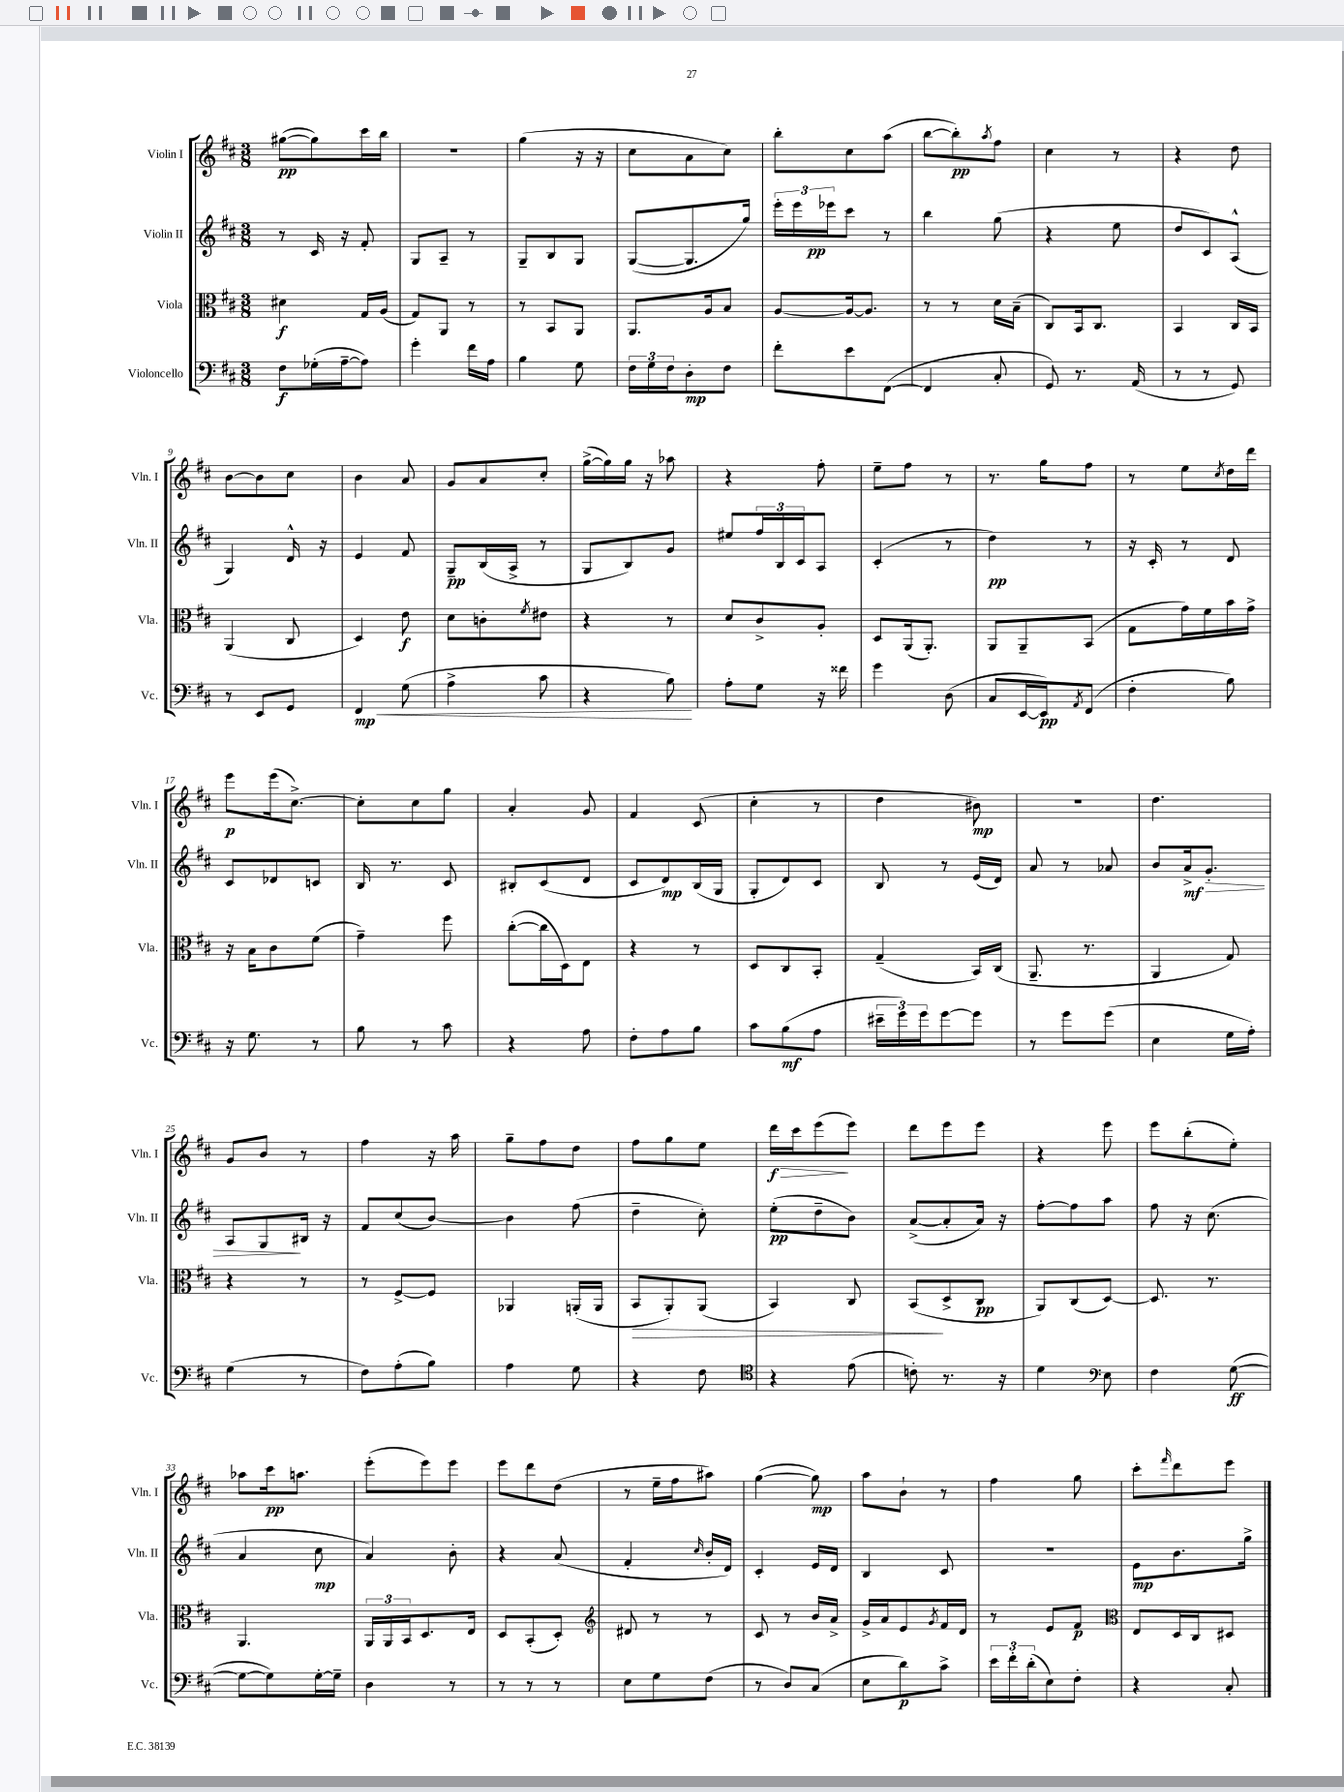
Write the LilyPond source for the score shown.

<<
\new StaffGroup <<
\new Staff = "s0" \with { instrumentName = "Violin I" shortInstrumentName = "Vln. I" } {
    \clef treble \key d \major \numericTimeSignature \time 3/8
    gis''8~\pp( gis''8) cis'''16 b''16 |
    R4. |
    g''4( r16 r16 |
    cis''8 a'8 cis''8) |
    b''8-. cis''8 a''8( |
    b''8~ b''8-.\pp) \acciaccatura { a''8 } fis''8 |
    cis''4 r8 |
    r4 d''8 |
    b'8~ b'8 cis''8 |
    b'4 a'8 |
    g'8 a'8 cis''8-. |
    g''16~->( g''16) g''16 r16 aes''8 |
    r4 fis''8-. |
    e''8-- fis''8 r8 |
    r8. g''16 fis''8 |
    r8 e''8 \acciaccatura { cis''8 } d''16 d'''16 |
    e'''8\p e'''16( cis''8.~->) |
    cis''8-. cis''8 g''8 |
    a'4-. g'8 |
    fis'4 cis'8( |
    cis''4-. r8 |
    d''4 bis'8\mp) |
    R4. |
    d''4. |
    g'8 b'8 r8 |
    fis''4 r16 a''16 |
    g''8-- fis''8 d''8 |
    fis''8 g''8 e''8 |
    d'''16\f\> cis'''16 e'''8\!( e'''8) |
    d'''8 e'''8 e'''8 |
    r4 e'''8 |
    e'''8 b''8-.( e''8-.) |
    aes''8 cis'''16\pp a''8. |
    e'''8-.( e'''8) e'''8 |
    e'''8 d'''8 d''8( |
    r8 e''16-- fis''16 ais''8) |
    g''4~( g''8\mp) |
    a''8 b'8-! r8 |
    fis''4 g''8 |
    cis'''8-. \grace { fis'''16 } d'''8 e'''8 \bar "|." |
}
\new Staff = "s1" \with { instrumentName = "Violin II" shortInstrumentName = "Vln. II" } {
    \clef treble \key d \major \numericTimeSignature \time 3/8
    r8 cis'16 r16 fis'8-. |
    g8 a8-- r8 |
    g8-- b8 g8 |
    g8~( g8. g''16) |
    \tuplet 3/2 { e'''16-. e'''16 ees'''16\pp } cis'''8 r8 |
    b''4 g''8( |
    r4 e''8 |
    d''8 cis'8) a8-^( |
    g4) d'16-^ r16 |
    e'4 fis'8 |
    g8--\pp b16( a16-> r8 |
    g8 b8) g'8 |
    eis''8 \tuplet 3/2 { fis''16 b16 cis'16 } a8 |
    cis'4-.( r8 |
    d''4\pp) r8 |
    r16 cis'16-. r8 d'8 |
    cis'8 des'8 c'8 |
    b16 r8. cis'8 |
    bis8-. cis'8( d'8 |
    cis'8 d'8\mp) b16( g16 |
    g8-. d'8) cis'8 |
    b8 r8 e'16( d'16) |
    a'8 r8 aes'8 |
    b'8 a'16->\mf g'8.-.\> |
    a8 g8\! bis16 r16 |
    fis'8 cis''8( b'8~) |
    b'4 fis''8( |
    d''4-- cis''8-.) |
    e''8-.\pp( d''8-- b'8) |
    a'8~->( a'8-. a'16) r16 |
    fis''8~-. fis''8 a''8 |
    fis''8 r16 cis''8.( |
    a'4 cis''8\mp |
    a'4) b'8-. |
    r4 a'8( |
    fis'4-. \grace { cis''16 } b'16-. d'16) |
    cis'4-. e'16 d'16 |
    b4 cis'8 |
    R4. |
    e'8\mp b'8. g''16-> \bar "|." |
}
\new Staff = "s2" \with { instrumentName = "Viola" shortInstrumentName = "Vla." } {
    \clef alto \key d \major \numericTimeSignature \time 3/8
    dis'4\f g16 a16( |
    g8) a,8 r8 |
    r8 b,8 a,8 |
    a,8. a16 b8 |
    a8~ a16~ a8. |
    r8 r8 d'16 b16--( |
    cis8) b,16 cis8. |
    b,4 cis16 b,16 |
    a,4( cis8 |
    d4) e'8\f |
    d'8 c'8-. \acciaccatura { fis'8 } eis'8 |
    r4 r8 |
    d'8 cis'8-> a8-. |
    d8 a,16( a,8.-.) |
    a,8 a,8-- b,8( |
    g8 g'16) fis'16 b'16 g'16-> |
    r16 b16 cis'8 fis'8( |
    g'4--) fis''8 |
    cis''8~-.( cis''16 d16) e8 |
    r4 r8 |
    d8 cis8 b,8-. |
    g4--( b,16) cis16( |
    a,8.-- r8. |
    a,4 g8) |
    r4 r8 |
    r8 fis8~-> fis8 |
    aes,4 a,16-.( a,16 |
    b,8\> a,8-.) a,8( |
    b,4) cis8 |
    b,8\!( d8-> cis8\pp |
    a,8) cis8( d8~) |
    d8. r8. |
    a,4. |
    \tuplet 3/2 { a,16 a,16 b,16 } d8. e16 |
    d8 b,8-.( d8-.) |
    \clef treble dis'8 r8 r8 |
    cis'8 r8 b'16 a'16-> |
    g'16-> a'16 e'8 \acciaccatura { g'8 } fis'16 d'16 |
    r8 e'8 fis'8\p |
    \clef alto e8 d16 cis16 dis8 \bar "|." |
}
\new Staff = "s3" \with { instrumentName = "Violoncello" shortInstrumentName = "Vc." } {
    \clef bass \key d \major \numericTimeSignature \time 3/8
    fis8\f ges16-.( a16~-- a8) |
    g'4-. fis'16 a16 |
    b4 g8 |
    \tuplet 3/2 { fis16 g16 fis16 } d8-.\mp fis8 |
    fis'8-. e'8 fis,8~( |
    fis,4 cis8-. |
    g,8) r8. a,16( |
    r8 r8 g,8) |
    r8 e,8 g,8 |
    fis,4\mp\< g8( |
    a4-> cis'8 |
    r4 b8\!) |
    a8-. g8 r16 fisis'16 |
    g'4 d8( |
    cis8 e,16~ e,16\pp) \acciaccatura { a,8 } fis,8( |
    fis4-. b8) |
    r16 g8. r8 |
    b8 r8 cis'8 |
    r4 a8 |
    fis8-. a8 b8 |
    cis'8 b8\mf( a8 |
    \tuplet 3/2 { eis'16-- g'16) g'16 } g'8~ g'8 |
    r8 g'8 g'8( |
    e4 g16 a16-.) |
    g4( r8 |
    fis8) a8-.( b8) |
    a4 g8 |
    r4 fis8 |
    \clef tenor r4 e'8( |
    c'8-.) r8. r16 |
    d'4 \clef bass e8 |
    fis4 g8~\ff( |
    g8~ g8) g16~-. g16-- |
    d4 r8 |
    r8 r8 r8 |
    e8 g8 fis8( |
    r8 d8) cis8( |
    e8 d'8\p) cis'8-> |
    \tuplet 3/2 { e'16 fis'16-. d'16-.( } e8) fis8-. |
    r4 cis8-. \bar "|." |
}
>>
>>
